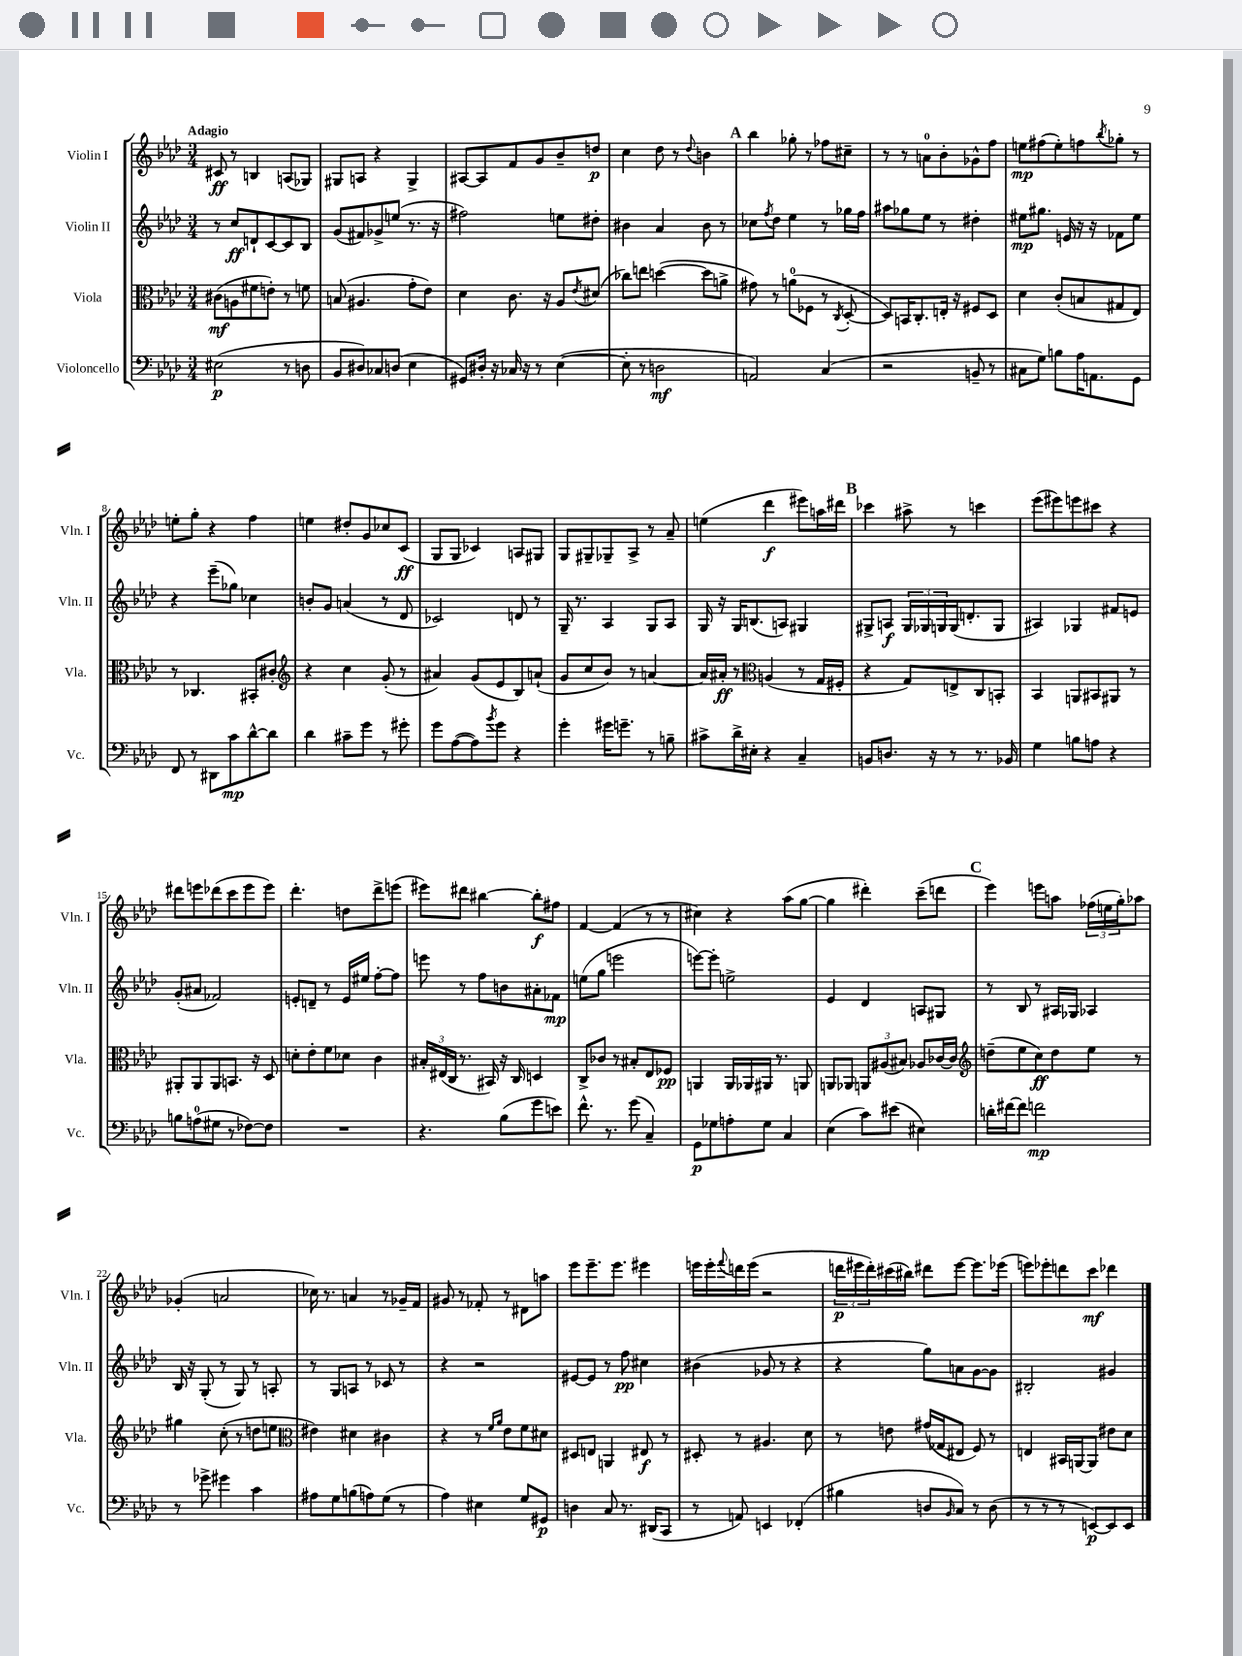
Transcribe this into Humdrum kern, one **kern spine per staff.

**kern	**kern	**kern	**kern
*staff4	*staff3	*staff2	*staff1
*clefF4	*clefC3	*clefG2	*clefG2
*k[b-e-a-d-]	*k[b-e-a-d-]	*k[b-e-a-d-]	*k[b-e-a-d-]
*M3/4	*M3/4	*M3/4	*M3/4
(2E#	(8c#	8r	8c#
.	8A	8cc	8r
.	8f#	8d`	4B
.	8e')	[8c	.
8r	8r	8c]	(8A
8D	8f	8B-	8G-)
=	=	=	=
8BB-	(8B	(8g	8G#
8D#)	4.A#	8f#)	8A
8C-	.	8g-^	4r
(8D	.	(8ee	.
4E-	8g'	8.r	4G#^
.	8e-)	.	.
.	.	16r	.
=	=	=	=
8GG#)	4d-	2ff#)	[8A#
16D#'	.	.	8A#]
16r	.	.	.
16C-	8.c	.	8f
16r	.	.	.
8r	.	.	8g
.	16r	.	.
([4E-	8A-	8ee	8b-~
.	8qe-	.	.
.	(8d#	8dd#'	8dd
=	=	=	=
8E-']	8cc-)	4b#	4cc
8r	8ee	.	.
2D	([4dd	4a-	8dd-
.	.	.	8r
.	.	.	8qqdd-
.	8dd]	8b#	4b
.	8a^	8r	.
=	=	=	=
2AA)	8g#)	8cc-	4bb-
.	.	8qff	.
.	8r	8dd-	.
.	(8a	4ee-	8gg-'
.	8F-	.	8r
(4C	8r	8r	8ff-
.	8qC	.	.
.	[8D-'	16gg-	8cc#~
.	.	16ff	.
=	=	=	=
2r	8D-])	8aa#	8r
.	16BB	8gg-	8r
.	8.C'	.	.
.	.	8ee-	8a
.	16E'	8r	8b-'
.	16r	.	.
8BB~	8F#	4dd#'	8g-^^
8r	8D-	.	8ff
=	=	=	=
8C#	4d-	8ee#	8ee
8G)	.	8.gg#	(8ff#
8B	(8c'	.	8ee')
.	.	16e	.
16A-	8B	16r	8ff
8.AA	.	16r	.
.	.	.	8qbb-
.	8G#	8f-	8gg-'
8GG	8E-)	8ee#	8r
=	=	=	=
8FF	8r	4r	8ee'
8r	4.C-	.	8gg'
8DD#	.	(8eee-~	4r
8c	.	8gg-)	.
[8d-^^	8BB#'	4cc-	4ff
8d-]	8c#'	.	.
=	=	=	=
*	*clefG2	*	*
4d-	4r	8b'	4ee
.	.	8g	.
8c#~	4cc	(4a	8dd#'
8g	.	.	8g
8r	(8g'	8r	8cc-
8g#'	8r	8d-	(8c
=	=	=	=
8g	4a#)	2c-)	8G
([8A-	.	.	8G
8A-])	(8g	.	4c-)
8qb-	.	.	.
8g	8e-	.	.
4r	8B-)	8d	8A
.	(8a`	8r	8G#
=	=	=	=
4g'	8g	16G~	8G
.	.	8.r	.
.	8cc	.	8G#~
16g#	8b-)	4A-	8G-~
8.g~	.	.	.
.	8r	.	8A-^
8r	[4a	8G	8r
8B~	.	8A-	8a-~
=	=	=	=
8c#^	16a]	16G	(4ee
.	16a#'	16r	.
16d-^	8r	16G	.
16E#'	.	(8.B	.
*	*clefC3	*	*
4r	(4A	.	4ddd-
.	.	8A)	.
4C~	8r	4G#	8eee#)
.	16G	.	16aa
.	16F#'	.	16ddd#
=	=	=	=
8BB	4r	8G#^	4ccc-
8.D	.	8A	.
.	8G)	24G#	8aa#^
.	.	24G-	.
16r	.	.	.
.	.	24G	.
8r	8E^	(16G	8r
.	.	8.d'	.
8.r	8C	.	4ccc
.	8BB'	8G	.
16BB-	.	.	.
=	=	=	=
4G	4BB-	4A#)	(8eee-
.	.	.	8eee#)
8B	8AA	4G-	8eee
8A	8BB#	.	8ccc#
4r	8AA#	8f#	4r
.	8r	8e	.
=	=	=	=
8B	8AA#'	(8g'	8ddd#
(8A	8AA#	8a#	8eee
8G#	8AA#	2f-)	(8ddd-
8r	8.BB	.	8ccc
[8F-)	.	.	8eee
.	16r	.	.
8F-]	8D-	.	8eee)
=	=	=	=
2.r	8d'	8e'	4.ddd-'
.	8e-'	8d~	.
.	8f	8r	.
.	8d-	16e	8dd
.	.	16ee#	.
.	4c	[8ff'	8ddd-^
.	.	8ff]	(8eee
=	=	=	=
4.r	24B#'	8eee	8eee#)
.	(24E#	.	.
.	24C	.	.
.	8.r	8r	8ddd#
.	.	8ff	[4bb#
.	16BB#)	.	.
(8B-	16r	8b	.
.	16C	.	.
8g	4D	8a#'	8bb#']
8e)	.	8f-	8ff#
=	=	=	=
8.f^^	8C^	(8ee	[4f
.	8c-	8gg	.
8.r	.	.	.
.	8r	2eee	(4f]
(8g	8B#'	.	.
4C~)	8E-	.	8r
.	8F-	.	8r
=	=	=	=
8GG	4AA	[8eee)	4cc#)
8G-	.	8eee']	.
8A'	16AA	2ee^	4r
.	16AA-	.	.
8G-	16AA#	.	.
.	8.r	.	.
4C	.	.	(8aa-
.	8AA	.	[8gg
=	=	=	=
(4E-	8AA	4e-	4gg]
.	8AA-	.	.
8c)	12AA	4d-	4ddd#')
.	(12A#	.	.
(8e#	.	.	.
.	12B#)	.	.
4E#)	8A-	8A	(8ccc~
.	[16c-	8G#	8ddd
.	16c-]	.	.
=	=	=	=
*	*clefG2	*	*
16d'	(8dd~	8r	4eee-)
[16f#	.	.	.
8f#]	8ee-	8B-	.
2f	8cc)	8r	8eee
.	8dd	16A#	8aa
.	.	16G-	.
.	8ee-	4A-	(24ff-
.	.	.	24ee
.	.	.	24gg')
.	8r	.	8aa-
=	=	=	=
8r	4gg#	16B-	(4g-'
.	.	16r	.
8g-^	.	(8G'	.
4g#	(8cc'	8r	2a
.	8r	8G)	.
4c	8dd	8r	.
.	8ee	8A'	.
=	=	=	=
*	*clefC3	*	*
8A#	4e#)	8r	16cc-)
.	.	.	8.r
8G	.	8G	.
(8B	4d#	8A	4a
8A)	.	8r	.
(8G	4c#	8c-	8r
8r	.	8r	16g-~
.	.	.	16f
=	=	=	=
4A-)	4r	4r	8g#
.	.	.	8r
4E#	8r	2r	8f-'
.	16qqf	.	.
.	16qqa-	.	.
.	8e-	.	8r
8G	8f	.	8d#
8GG#	8d#	.	8aa
=	=	=	=
4D	8D#	[8e#	8eee-
.	8E	8e#]	8.eee-~
8C	4AA	8r	.
.	.	.	8.eee-
8.r	.	8ff	.
.	8E#	4cc#	4eee#
(16DD#	.	.	.
8CC	8r	.	.
=	=	=	=
8r	8D#'	(4b#	16eee
.	.	.	16eee'
.	.	.	8qqfff
8AA)	8r	.	16ddd
.	.	.	(16eee
4EE	4.A#	8g-	2r
.	.	8r	.
(4FF-'	.	4r	.
.	8d-	.	.
=	=	=	=
4B#	8r	4r	24ddd
.	.	.	24eee#
.	.	.	24ddd')
.	8e	.	(16ccc#
.	.	.	16bb#)
8D	(16g#	8gg)	8ddd#
.	16G-	.	.
16qqBB-	.	.	.
8C)	8E#	8a	[8eee#
8r	8F)	[8g	8.eee#]
(8D	8r	8g]	.
.	.	.	(16eee-
=	=	=	=
8r	4E	2B#'	8eee)
8r	.	.	8eee-'
8r	16BB#	.	8ddd
.	[16AA	.	.
[8EE)	8AA]	.	8ccc
8EE]	8e#	4g#	4ddd-
8EE	8d-	.	.
==	==	==	==
*-	*-	*-	*-
